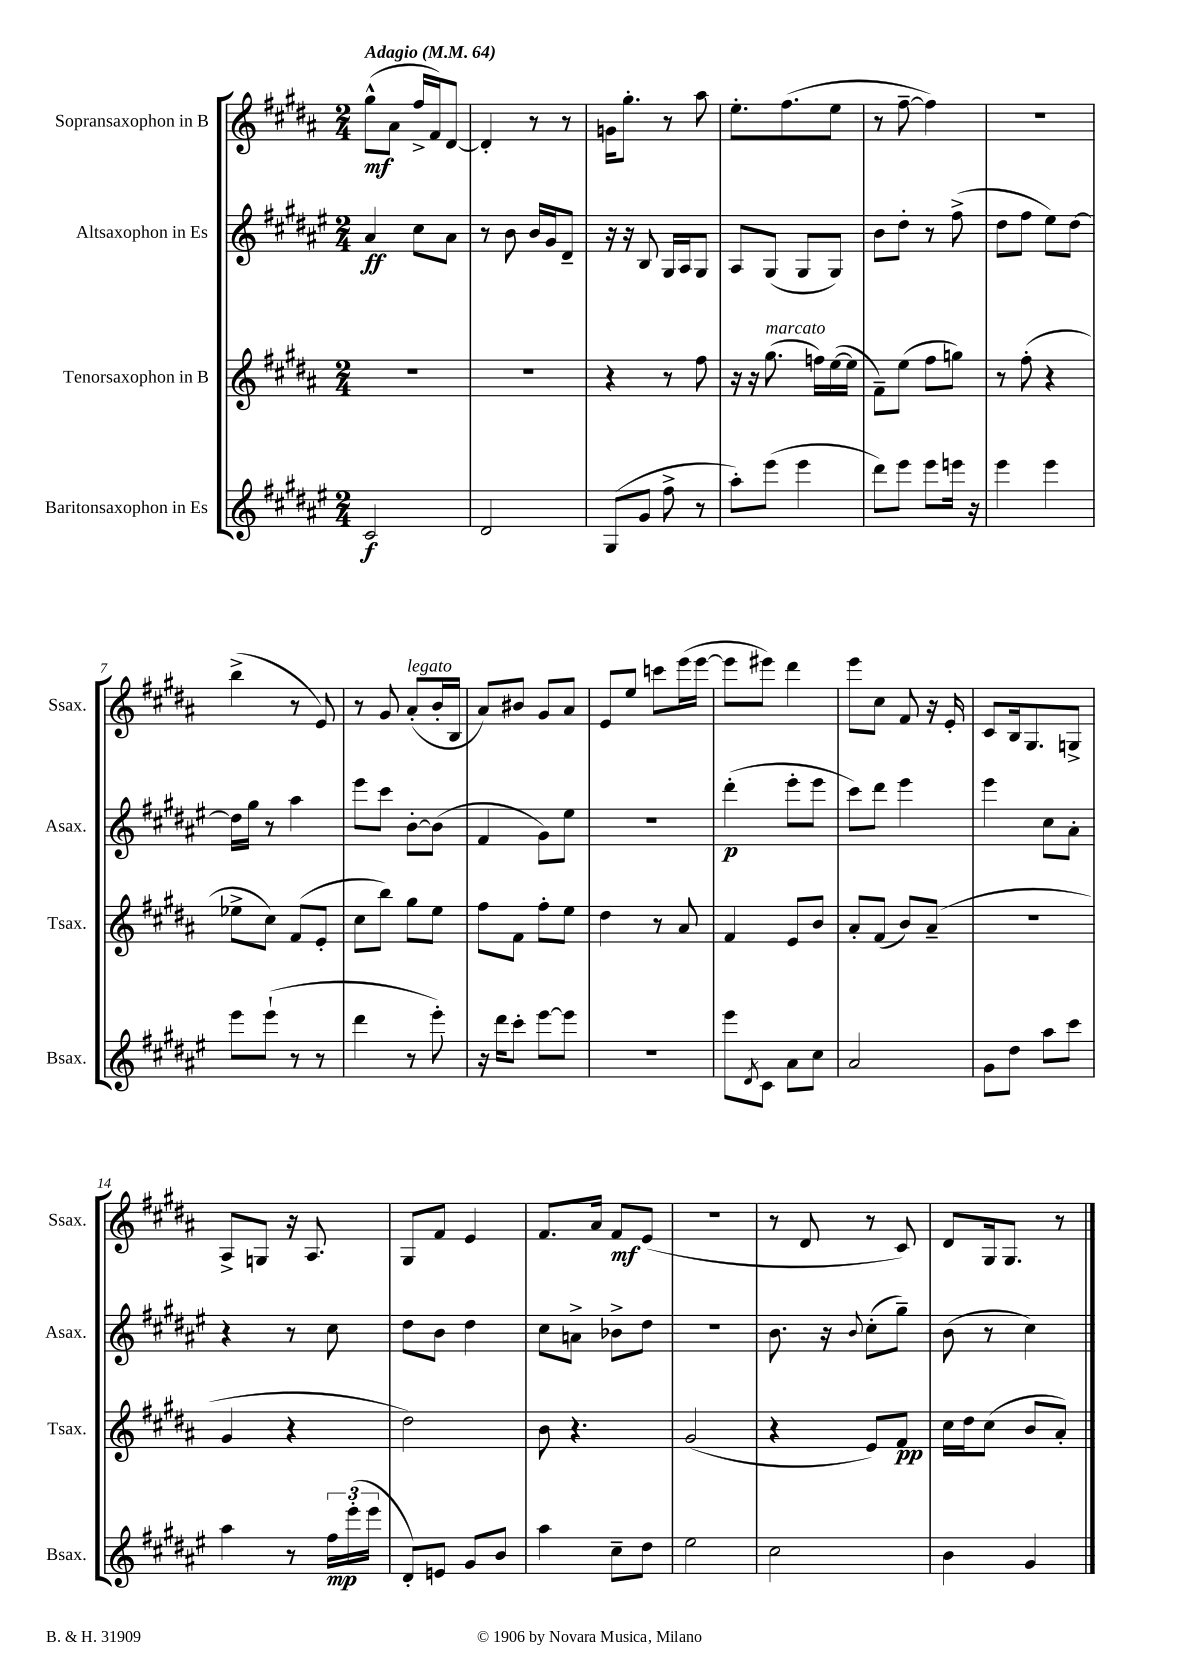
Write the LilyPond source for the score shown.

<<
\new StaffGroup <<
\new Staff = "s0" \with { instrumentName = "Sopransaxophon in B" shortInstrumentName = "Ssax." } {
    \clef treble \key b \major \numericTimeSignature \time 2/4 \tempo "Adagio" 4 = 64
    gis''8-^\mf( ais'8 fis''16-> fis'16) dis'8~ |
    dis'4-. r8 r8 |
    g'16 gis''8.-. r8 ais''8 |
    e''8.-. fis''8.( e''8 |
    r8 fis''8~-- fis''4) |
    R2 |
    b''4->( r8 e'8) |
    r8 gis'8 ais'8-.^\markup { \italic "legato" }( b'16-. b16 |
    ais'8) bis'8 gis'8 ais'8 |
    e'8 e''8 c'''8 e'''16( e'''16~ |
    e'''8 eis'''8) dis'''4 |
    e'''8 cis''8 fis'8 r16 e'16-. |
    cis'8 b16 gis8. g8-> |
    ais8-> g8 r16 ais8. |
    gis8 fis'8 e'4 |
    fis'8. ais'16 fis'8\mf e'8( |
    R2 |
    r8 dis'8 r8 cis'8) |
    dis'8 gis16 gis8. r8 \bar "|." |
}
\new Staff = "s1" \with { instrumentName = "Altsaxophon in Es" shortInstrumentName = "Asax." } {
    \clef treble \key fis \major \numericTimeSignature \time 2/4
    ais'4\ff cis''8 ais'8 |
    r8 b'8 b'16 gis'16 dis'8-- |
    r16 r16 b8 gis16 ais16 gis8 |
    ais8 gis8( gis8 gis8) |
    b'8 dis''8-. r8 fis''8->( |
    dis''8 fis''8 eis''8) dis''8~ |
    dis''16 gis''16 r8 ais''4 |
    eis'''8 cis'''8 b'8~-. b'8( |
    fis'4 gis'8) eis''8 |
    r2 |
    dis'''4-.\p( eis'''8-. eis'''8 |
    cis'''8) dis'''8 eis'''4 |
    eis'''4 cis''8 ais'8-. |
    r4 r8 cis''8 |
    dis''8 b'8 dis''4 |
    cis''8 a'8-> bes'8-> dis''8 |
    R2 |
    b'8. r16 \appoggiatura { b'8 } cis''8-.( gis''8--) |
    b'8( r8 cis''4) \bar "|." |
}
\new Staff = "s2" \with { instrumentName = "Tenorsaxophon in B" shortInstrumentName = "Tsax." } {
    \clef treble \key b \major \numericTimeSignature \time 2/4
    R2 |
    R2 |
    r4 r8 fis''8 |
    r16 r16 gis''8.^\markup { \italic "marcato" }( f''16) e''16~( e''16 |
    fis'8--) e''8( fis''8 g''8) |
    r8 fis''8-.( r4 |
    ees''8-> cis''8) fis'8( e'8-. |
    cis''8 b''8) gis''8 e''8 |
    fis''8 fis'8 fis''8-. e''8 |
    dis''4 r8 ais'8 |
    fis'4 e'8 b'8 |
    ais'8-. fis'8( b'8) ais'8--( |
    R2 |
    gis'4 r4 |
    dis''2) |
    b'8 r4. |
    gis'2( |
    r4 e'8) fis'8\pp |
    cis''16 dis''16 cis''8( b'8 ais'8-.) \bar "|." |
}
\new Staff = "s3" \with { instrumentName = "Baritonsaxophon in Es" shortInstrumentName = "Bsax." } {
    \clef treble \key fis \major \numericTimeSignature \time 2/4
    cis'2\f |
    dis'2 |
    gis8( gis'8 fis''8-> r8 |
    ais''8-.) eis'''8( eis'''4 |
    dis'''8) eis'''8 eis'''8 e'''16 r16 |
    eis'''4 eis'''4 |
    eis'''8 eis'''8-!( r8 r8 |
    dis'''4 r8 eis'''8-.) |
    r16 dis'''16 cis'''8-. eis'''8~ eis'''8 |
    R2 |
    eis'''8 \acciaccatura { dis'8 } cis'8 ais'8 cis''8 |
    ais'2 |
    gis'8 dis''8 ais''8 cis'''8 |
    ais''4 r8 \tuplet 3/2 { fis''16\mp eis'''16-.( eis'''16 } |
    dis'8-.) e'8 gis'8 b'8 |
    ais''4 cis''8-- dis''8 |
    eis''2 |
    cis''2 |
    b'4 gis'4 \bar "|." |
}
>>
>>
